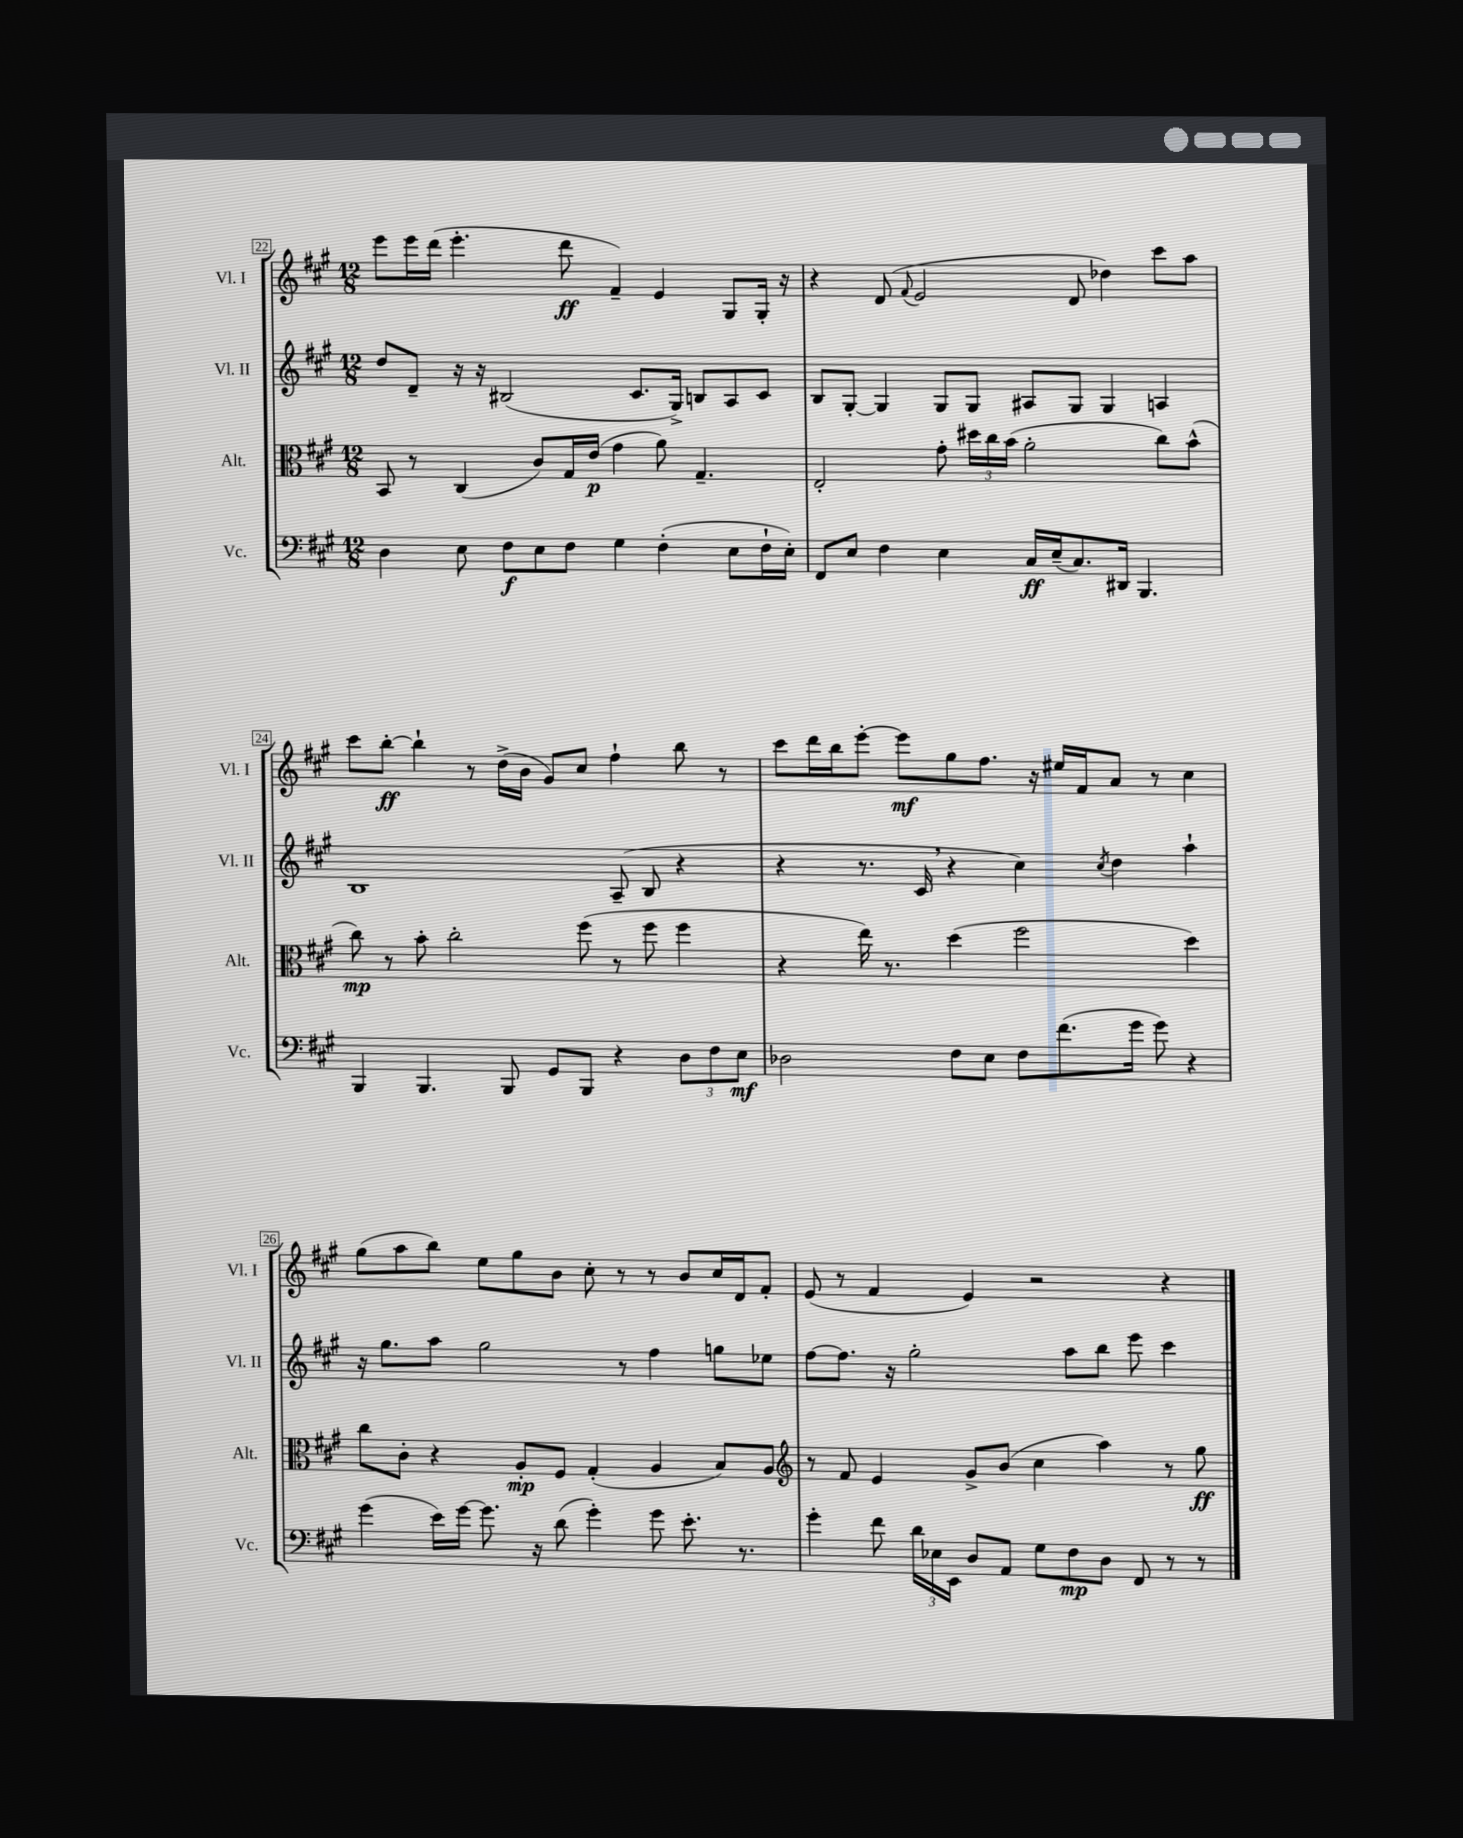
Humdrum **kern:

**kern	**kern	**kern	**kern
*staff4	*staff3	*staff2	*staff1
*clefF4	*clefC3	*clefG2	*clefG2
*k[f#c#g#]	*k[f#c#g#]	*k[f#c#g#]	*k[f#c#g#]
*M12/8	*M12/8	*M12/8	*M12/8
4D\	8BB/	8dd/L	8eee\L
.	8r	8d~/J	16eee\L
.	.	.	(16ddd\JJ
8E\	(4C#/	16r	4.eee'\
.	.	16r	.
8F#\L	.	(2B#/	.
8E\	8c#/L)	.	.
8F#\J	16G#/L	.	8ddd\
.	(16e/JJ	.	.
4G#\	4g#\	.	4f#~/)
.	.	8.c#/L	.
(4F#'\	8a\)	.	4e/
.	.	16G#^/Jk)	.
.	4.G#~/	8B/L	.
8E\L	.	8A/	8G#/L
16F#`\L	.	8c#/J	16G#'/Jk
16E'\JJ)	.	.	16r
=	=	=	=
8FF#/L	2E'/	8B/L	4r
8E/J	.	[8G#'/J	.
4F#\	.	4G#/]	(8d/
.	.	.	8qqf#/
.	.	.	2e/
4E\	8g#'\	8G#/L	.
.	24dd#\LL	8G#/J	.
.	24cc#\	.	.
.	(24b\JJ	.	.
16C#/LL	2a'\	8A#/L	.
(16E~/J	.	.	.
8.C#/)	.	8G#/J	8d/
.	.	4G#/	4dd-\)
16DD#/Jk	.	.	.
4.BBB/	.	.	.
.	8cc#\L)	4A/	8ccc#\L
.	(8b^^\J	.	8aa\J
=	=	=	=
4BBB/	8cc#\)	1B	8ccc#\L
.	8r	.	[8bb'\J
4.BBB/	8b'\	.	4bb`\]
.	2cc#'\	.	.
.	.	.	8r
8BBB/	.	.	(16dd^\LL
.	.	.	16b\JJ
8GG#/L	.	.	8g#/L)
8BBB/J	(8ff#\	.	8cc#/J
4r	8r	(8A~/	4ff#`\
.	8ff#\	8B/	.
12D\L	4ff#\	4r	8bb\
12F#\	.	.	.
.	.	.	8r
12E\J	.	.	.
=	=	=	=
2D-\	4r	4r	8ccc#\L
.	.	.	16ddd\L
.	.	.	16bb\J
.	16ee\)	8.r	[8eee'\J
.	8.r	.	.
.	.	.	8eee\]L
.	.	16c#/	.
8F#\L	(4dd\	4r	8gg#\
8E\J	.	.	8.ff#\J
8F#\L	2ff#\	4cc#\)	.
.	.	.	16r
(8.f#\	.	.	16ee#/LL
.	.	.	16f#/J
.	.	8qcc#/	.
.	.	4dd\	8a/J
16g#\Jk	.	.	.
8g#\)	.	.	8r
4r	4dd\)	4aa`\	4cc#\
=	=	=	=
(4g#\	8cc#\L	16r	(8gg#\L
.	.	8.gg#\L	.
.	8c#'\J	.	8aa\
16e\LL)	4r	8aa\J	8bb\J)
[16g#\JJ	.	.	.
8.g#\]	.	2gg#\	8ee\L
.	8A'/L	.	8gg#\
16r	.	.	.
(8d\	8F#/J	.	8b\J
4g#'\)	(4G#'/	.	8cc#'\
.	.	8r	8r
8g#\	4A/	4ff#\	8r
8.e'\	.	.	8b/L
.	8B/L)	8gg\L	16cc#/L
8.r	.	.	16d/J
.	8A/J	8ee-\J	8f#'/J
=	=	=	=
*	*clefG2	*	*
4g#'\	8r	[8ff#\L	(8e/
.	8f#/	8.ff#\]J	8r
8f#\	4e/	.	4f#/
.	.	16r	.
24d\LL	.	2gg#'\	.
24E-\	.	.	.
24EE\JJ	.	.	.
8D/L	8g#^/L	.	4e/)
8AA/J	(8b/J	.	.
8G#\L	4cc#\	.	2r
8F#\	.	8aa\L	.
8D\J	4aa\)	8bb\J	.
8FF#/	.	8eee\	.
8r	8r	4ccc#\	4r
8r	8gg#\	.	.
==	==	==	==
*-	*-	*-	*-
